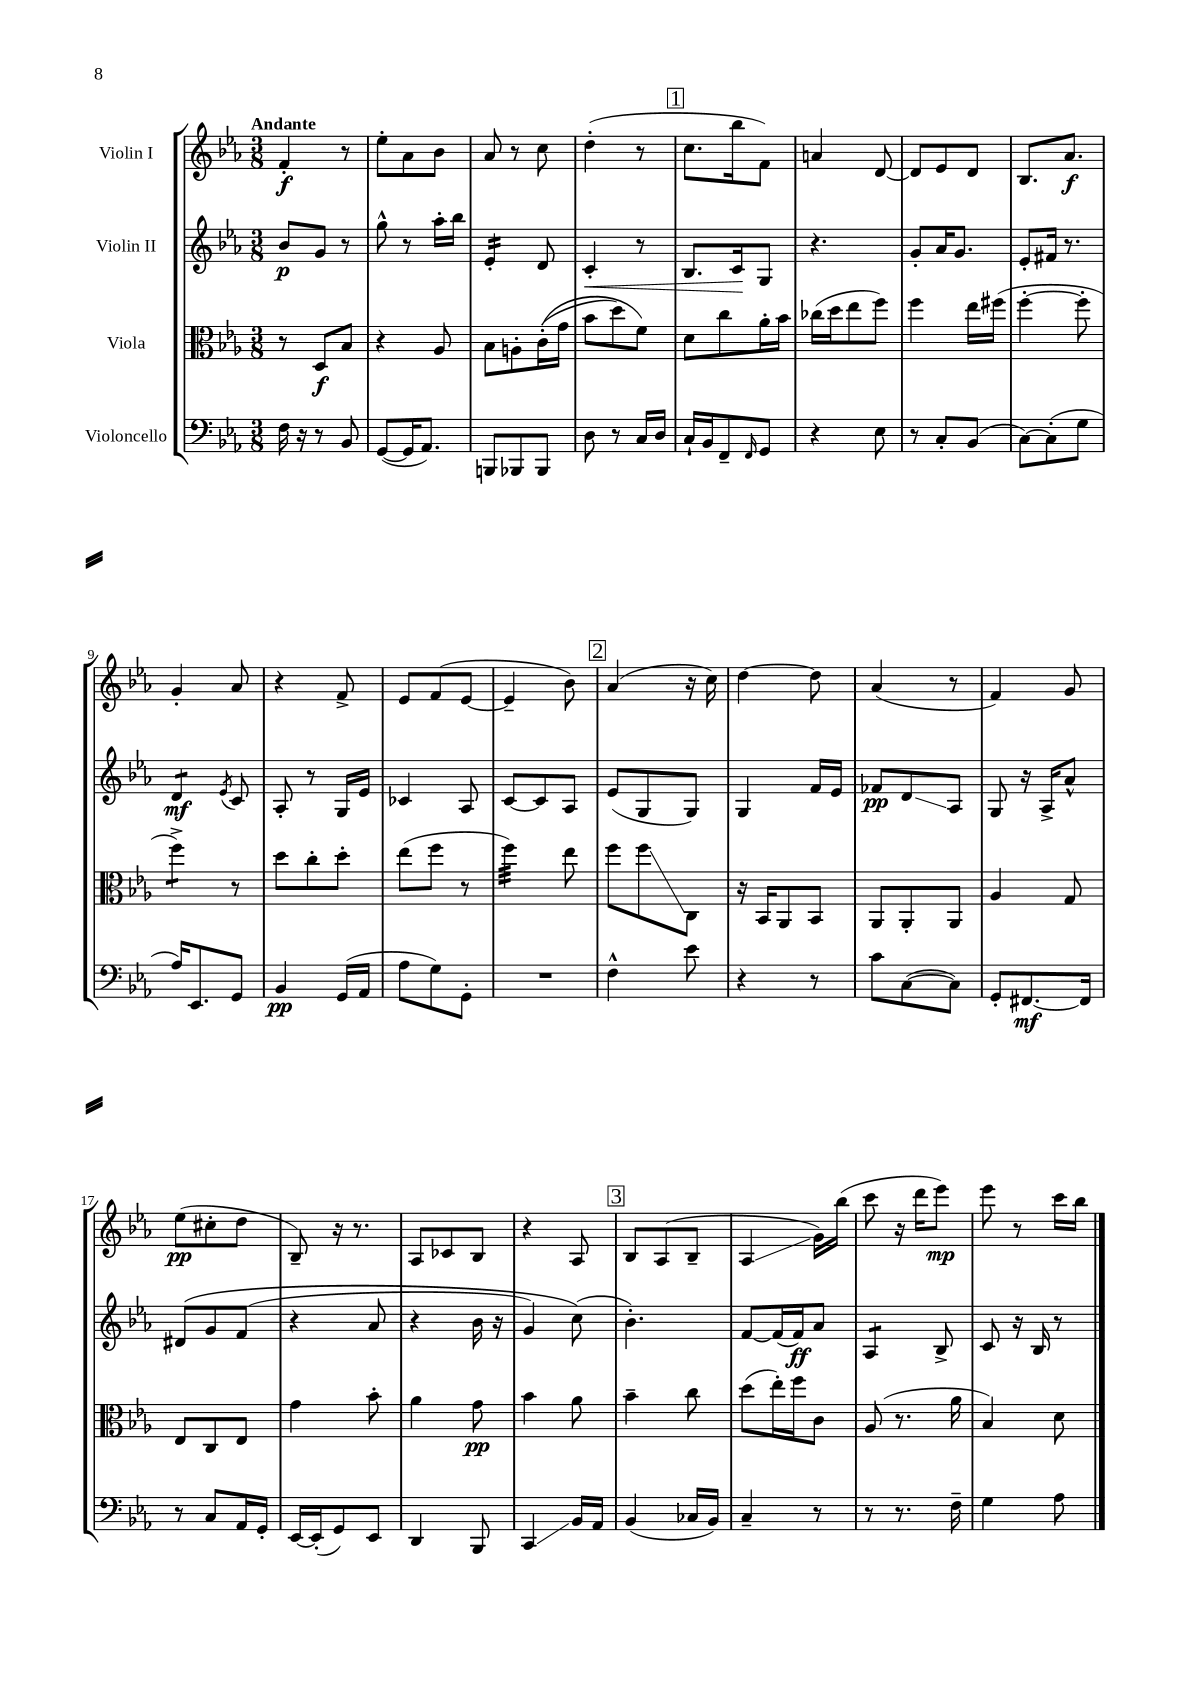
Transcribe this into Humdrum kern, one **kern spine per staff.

**kern	**kern	**kern	**kern
*staff4	*staff3	*staff2	*staff1
*clefF4	*clefC3	*clefG2	*clefG2
*k[b-e-a-]	*k[b-e-a-]	*k[b-e-a-]	*k[b-e-a-]
*M3/8	*M3/8	*M3/8	*M3/8
16F\	8r	8b-/L	4f'/
16r	.	.	.
8r	8D/L	8g/J	.
8BB-/	8B-/J	8r	8r
=	=	=	=
([8GG/L	4r	8gg^^\	8ee-'\L
16GG/]K	.	8r	8a-\
8.AA-/J)	.	.	.
.	8A-/	16aa-'\LL	8b-\J
.	.	16bb-\JJ	.
=	=	=	=
8BBB/L	8B-\L	4e-'/	8a-/
8BBB-/	8A'\	.	8r
8BBB-/J	&((16c'\L	8d/	8cc\
.	16g\JJ	.	.
=	=	=	=
8D\	8b-\L	4c'/	(4dd'\
8r	8dd\)	.	.
16C/LL	8f\J&)	8r	8r
16D/JJ	.	.	.
=	=	=	=
16C`/LL	8d\L	8.B-/L	8.cc\L
16BB-/J	.	.	.
8FF~/	8cc\	.	.
.	.	16c/k	16bb-\k
16qqFF/	.	.	.
8GG/J	16a-'\L	8G/J	8f\J)
.	16b-\JJ	.	.
=	=	=	=
4r	(16cc-\LL	4.r	4a/
.	16dd\J	.	.
.	8ee-\	.	.
8E-\	8ff\J)	.	[8d/
=	=	=	=
8r	4ff\	8g'/L	8d/]L
8C'/L	.	16a-/K	8e-/
.	.	8.g/J	.
(8BB-/J	16ee-\LL	.	8d/J
.	(16ff#\JJ	.	.
=	=	=	=
[8C\L)	[4ff'\	8e-'/L	8.B-/L
(8C'\]	.	16f#/Jk	.
.	.	8.r	8.a-/J
8G\J	8ff'\]	.	.
=	=	=	=
16A-/LK)	4ff^\)	4d/	4g'/
8.EE-/	.	.	.
.	.	8qe-/	.
8GG/J	8r	8c/	8a-/
=	=	=	=
4BB-/	8dd\L	8A-'/	4r
.	8cc'\	8r	.
(16GG/LL	8dd'\J	16G/LL	8f^/
16AA-/JJ	.	16e-/JJ	.
=	=	=	=
8A-\L	(8ee-\L	4c-/	8e-/L
8G\)	8ff\J	.	(8f/
8GG'\J	8r	8A-/	[8e-/J
=	=	=	=
4.r	4ff\)	[8c/L	4e-~/]
.	.	8c/]	.
.	8ee-\	8A-/J	8b-\)
=	=	=	=
4F^^\	8ff\L	(8e-/L	(4a-/
.	8ff\	8G/	.
8e-\	8C\J	8G/J)	16r
.	.	.	16cc\)
=	=	=	=
4r	16r	4G/	[4dd\
.	16BB-/LK	.	.
.	8AA-/	.	.
8r	8BB-/J	16f/LL	8dd\]
.	.	16e-/JJ	.
=	=	=	=
8c\L	8AA-/L	8f-/L	(4a-/
([8C\	8AA-'/	8d/	.
8C\]J)	8AA-/J	8A-/J	8r
=	=	=	=
8GG'/L	4A-/	8G/	4f/)
[8.FF#/	.	16r	.
.	.	16A-^/LK	.
.	8G/	8a-^^/J	8g/
16FF#/]Jk	.	.	.
=	=	=	=
8r	8E-/L	&(8d#/L	(8ee-\L
8C/L	8C/	8g/	8cc#'\
16AA-/L	8E-/J	(8f/J	8dd\J
16GG'/JJ	.	.	.
=	=	=	=
[16EE-/LL	4g\	4r	8B-~/)
(16EE-'/]J	.	.	.
8GG/)	.	.	16r
.	.	.	8.r
8EE-/J	8b-'\	8a-/	.
=	=	=	=
4DD/	4a-\	4r	8A-/L
.	.	.	8c-/
8BBB-/	8g\	16b-\	8B-/J
.	.	16r	.
=	=	=	=
4CC/	4b-\	4g/)	4r
16BB-/LL	8a-\	(8cc\&)	8A-/
16AA-/JJ	.	.	.
=	=	=	=
(4BB-/	4b-~\	4.b-'\)	8B-/L
.	.	.	(8A-/
16C-/LL	8cc\	.	8B-~/J
16BB-/JJ)	.	.	.
=	=	=	=
4C~/	(8dd\L	[8f/L	4A-/
.	16ee-'\L)	(16f/]L	.
.	16ff\J	16f/J)	.
8r	8c\J	8a-/J	16g\LL)
.	.	.	(16bb-\JJ
=	=	=	=
8r	(8A-/	4A-/	8ccc\
8.r	8.r	.	16r
.	.	.	16ddd\LK
.	.	8B-^/	8eee-\J)
16F~\	16a-\	.	.
=	=	=	=
4G\	4B-/)	8c/	8eee-\
.	.	16r	8r
.	.	16B-/	.
8A-\	8d\	8r	16ccc\LL
.	.	.	16bb-\JJ
==	==	==	==
*-	*-	*-	*-
